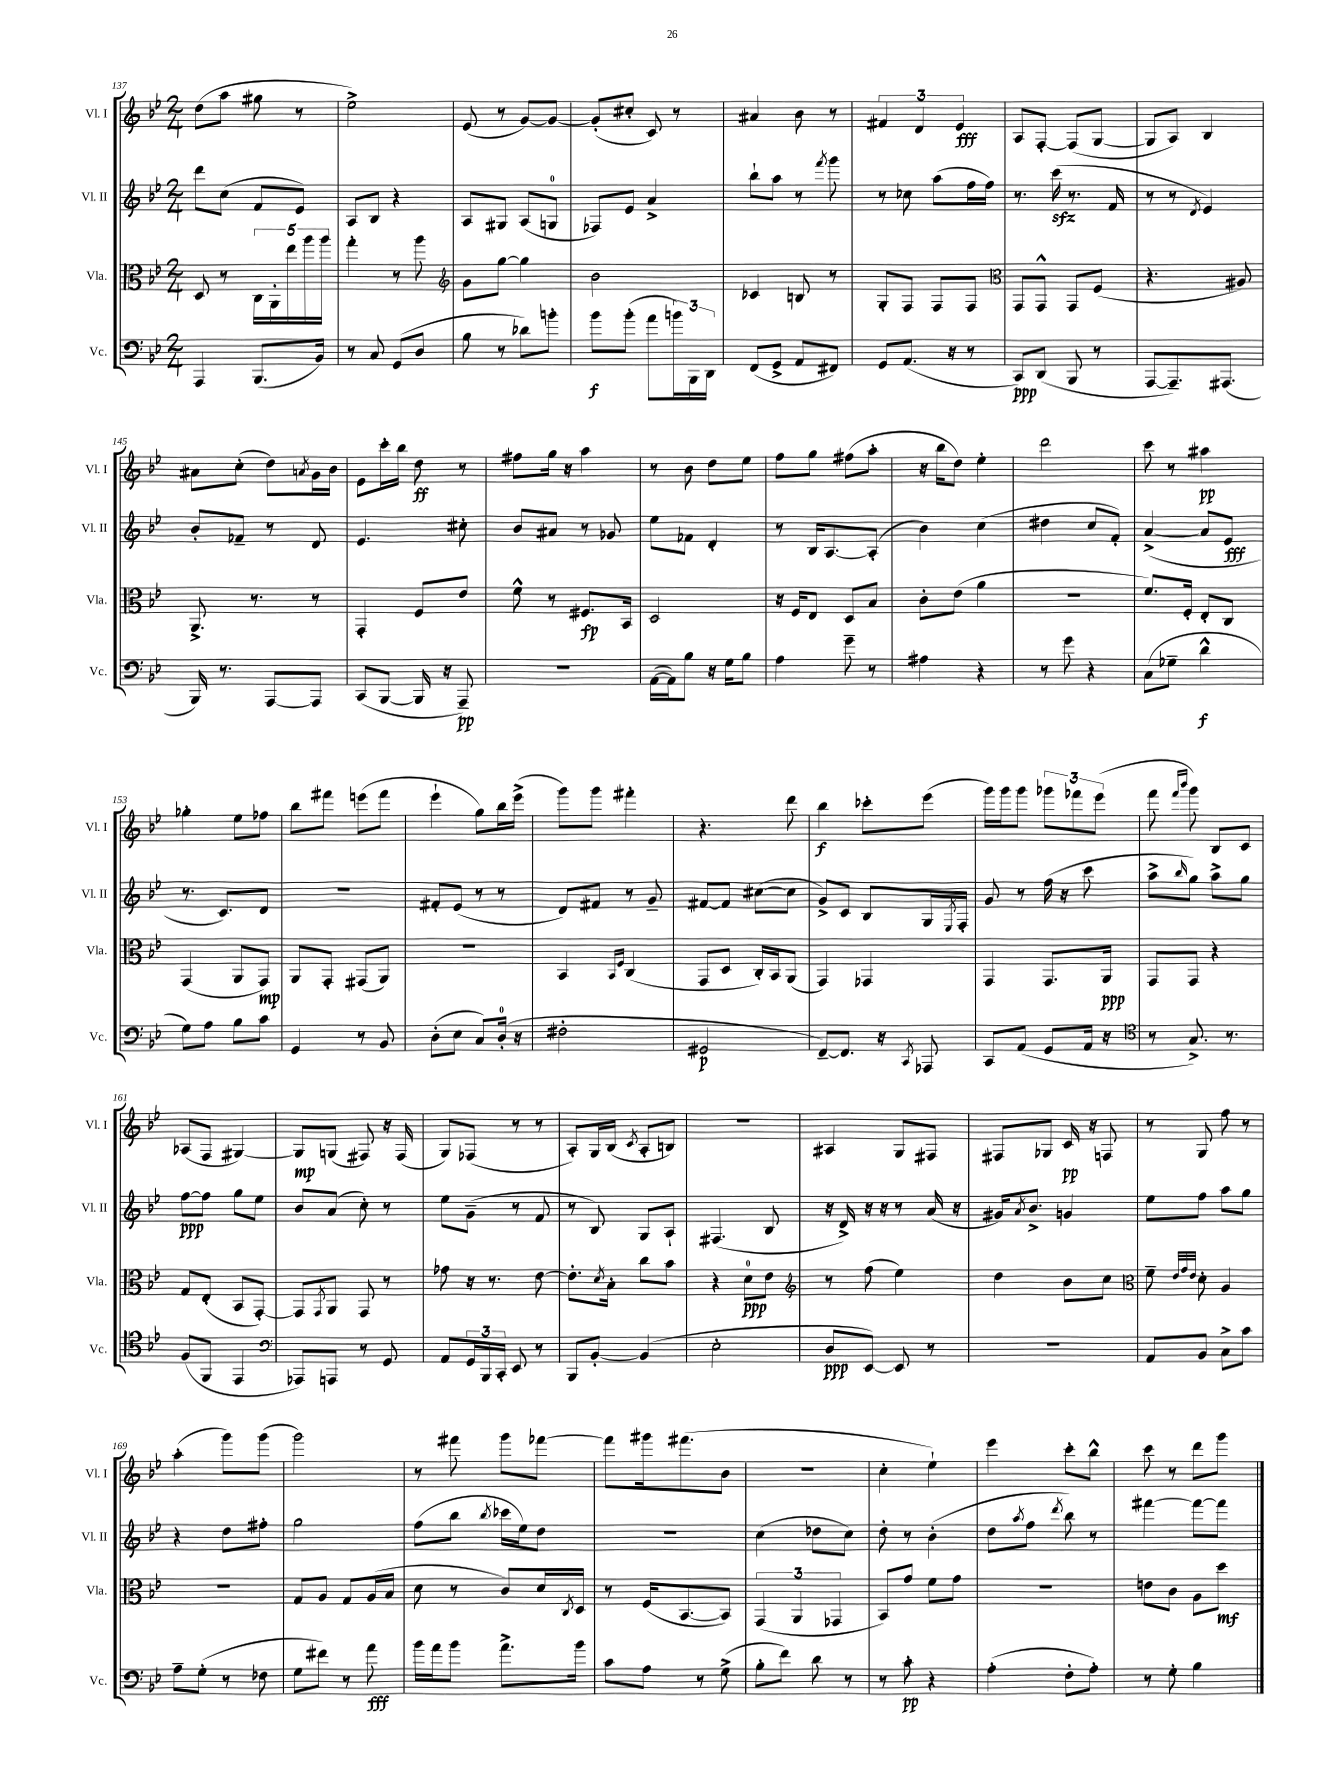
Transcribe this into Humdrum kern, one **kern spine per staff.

**kern	**dynam	**kern	**dynam	**kern	**dynam	**kern	**dynam
*part4	*part4	*part3	*part3	*part2	*part2	*part1	*part1
*staff4	*staff4	*staff3	*staff3	*staff2	*staff2	*staff1	*staff1
*I"Vc.	*	*I"Vla.	*	*I"Vl. II	*	*I"Vl. I	*
*I'Vc.	*	*I'Vla.	*	*I'Vl. II	*	*I'Vl. I	*
*clefF4	*	*clefC3	*	*clefG2	*	*clefG2	*
*k[b-e-]	*	*k[b-e-]	*	*k[b-e-]	*	*k[b-e-]	*
*M2/4	*	*M2/4	*	*M2/4	*	*M2/4	*
=137	=137	=137	=137	=137	=137	=137	=137
4AAA/	.	8D/	.	8ddd\L	.	(8dd\L	.
.	.	8r	.	(8cc\J	.	8aa\J	.
(8.BBB-/L	.	20C\LL	.	8f/L	.	8gg#X\	.
.	.	20AA'\	.	.	.	.	.
.	.	20ee-\	.	.	.	.	.
.	.	.	.	8e-/J)	.	8r	.
.	.	20aa\	.	.	.	.	.
16BB-/Jk)	.	.	.	.	.	.	.
.	.	20aa\JJ	.	.	.	.	.
=138	=138	=138	=138	=138	=138	=138	=138
8r	.	4gg'\	.	8A/L	.	2ee-^\)	.
8C/	.	.	.	8B-/J	.	.	.
(8GG/L	.	8r	.	4r	.	.	.
8D/J	.	8aa\	.	.	.	.	.
=139	=139	=139	=139	=139	=139	=139	=139
*	*	*clefG2	*	*	*	*	*
8B-\	.	8g\L	.	8A/L	.	(8e-/	.
8r	.	[8gg\J	.	8G#X/J	.	8r	.
8d-X\L)	.	4gg\]	.	(8A/L	.	[8g/L)	.
8bn'\J	.	.	.	8Gn/J	.	8g/J_	.
=140	=140	=140	=140	=140	=140	=140	=140
8b-\L	f	2b-\	.	8F-X/L)	.	(8g'/L]	.
(8b-'\J	.	.	.	8e-/J	.	8cc#X'/J	.
8a\L	.	.	.	4a^/	.	8c/)	.
24bn\L)	.	.	.	.	.	8r	.
24BBB-\	.	.	.	.	.	.	.
24DD\JJ	.	.	.	.	.	.	.
=141	=141	=141	=141	=141	=141	=141	=141
(8FF/L	.	4c-X/	.	8bb-`\L	.	4a#X/	.
8GG^/J	.	.	.	8aa\J	.	.	.
8AA/L	.	8Bn/	.	8r	.	8b-\	.
.	.	.	.	8qfff/	.	.	.
8FF#X/J)	.	8r	.	8ggg\	.	8r	.
=142	=142	=142	=142	=142	=142	=142	=142
8GG/L	.	8G'/L	.	8r	.	6f#X/	.
(8.AA/J	.	8F/J	.	8cc-X\	.	.	.
.	.	.	.	.	.	6d/	.
.	.	8F/L	.	(8aa\L	.	.	.
16r	.	.	.	.	.	.	.
.	.	.	.	.	.	6e-/	fff
8r	.	8F/J	.	16ff\L	.	.	.
.	.	.	.	16ff\JJ)	.	.	.
=143	=143	=143	=143	=143	=143	=143	=143
*	*	*clefC3	*	*	*	*	*
8CC/L)	ppp	8GG/L	.	8.r	.	8A/L	.
(8DD/J	.	8GG^^/J	.	.	.	[8F'/J	.
.	.	.	.	(16ccczz\	.	.	.
8BBB-/	.	8GG/L	.	8.r	.	(8F/L]	.
8r	.	(8F/J	.	.	.	[8G/J	.
.	.	.	.	16f/	.	.	.
=144	=144	=144	=144	=144	=144	=144	=144
[8AAA/L	.	4.r	.	8r	.	8G/L]	.
8.AAA~/])	.	.	.	8r	.	8A/J)	.
.	.	.	.	8qd/	.	.	.
.	.	.	.	4e-/)	.	4B-/	.
(8.AAA#X/J	.	.	.	.	.	.	.
.	.	8A#X/)	.	.	.	.	.
!!LO:LB:g=z
=145	=145	=145	=145	=145	=145	=145	=145
16BBB-/)	.	8.AA^/	.	8b-'/L	.	8a#X\L	.
8.r	.	.	.	.	.	.	.
.	.	.	.	8f-X~/J	.	(8cc'\J	.
.	.	8.r	.	.	.	.	.
[8AAA/L	.	.	.	8r	.	8dd\L)	.
.	.	.	.	.	.	8qan/	.
8AAA/J]	.	8r	.	8d/	.	16g\L	.
.	.	.	.	.	.	16b-\JJ	.
=146	=146	=146	=146	=146	=146	=146	=146
(8CC/L	.	4GG'/	.	4.e-/	.	8e-\L	.
[8BBB-/J	.	.	.	.	.	16ccc'\L	.
.	.	.	.	.	.	16bb-\JJ	.
16BBB-/]	.	8F/L	.	.	.	8dd\	ff
16r	.	.	.	.	.	.	.
8AAA~/)	pp	8e-/J	.	8cc#X'\	.	8r	.
=147	=147	=147	=147	=147	=147	=147	=147
2r	.	8f^^\	.	8b-/L	.	8ff#X\L	.
.	.	8r	.	8a#X/J	.	16gg\Jk	.
.	.	.	.	.	.	16r	.
.	.	8.F#X/L	fp	8r	.	4aa\	.
.	.	.	.	8g-X/	.	.	.
.	.	16BB-/Jk	.	.	.	.	.
=148	=148	=148	=148	=148	=148	=148	=148
([16AA\LL	.	2D/	.	8ee-\L	.	8r	.
16AA\J])	.	.	.	.	.	.	.
8B-\J	.	.	.	8f-X\J	.	8b-\	.
16r	.	.	.	4d'/	.	8dd\L	.
16G\KL	.	.	.	.	.	.	.
8B-\J	.	.	.	.	.	8ee-\J	.
=149	=149	=149	=149	=149	=149	=149	=149
4A\	.	16r	.	8r	.	8ff\L	.
.	.	16F/KL	.	.	.	.	.
.	.	8E-/J	.	16B-/KL	.	8gg\J	.
.	.	.	.	[8.A/	.	.	.
8g~\	.	8D/L	.	.	.	(8ff#X\L	.
8r	.	8B-/J	.	(8A'/J]	.	8aa'\J	.
=150	=150	=150	=150	=150	=150	=150	=150
4A#X\	.	8c'\L	.	4b-\)	.	16r	.
.	.	.	.	.	.	16bb-\KL	.
.	.	(8e-\J	.	.	.	8dd\J)	.
4r	.	4a\	.	(4cc\	.	4ee-'\	.
=151	=151	=151	=151	=151	=151	=151	=151
8r	.	2r	.	4dd#X\	.	2ddd\	.
8g\	.	.	.	.	.	.	.
4r	.	.	.	8cc/L	.	.	.
.	.	.	.	8f'/J)	.	.	.
=152	=152	=152	=152	=152	=152	=152	=152
(8C\L	.	8.f/L)	.	([4a^/	.	8ccc\	.
8G-X~\J	.	.	.	.	.	8r	.
.	.	16F'/Jk	.	.	.	.	.
4d^^\	f	8E-'/L	.	8a/L]	.	4aa#X\	pp
.	.	8C/J	.	8e-/J	fff	.	.
!!LO:LB:g=z
=153	=153	=153	=153	=153	=153	=153	=153
8G\L)	.	(4GG/	.	8.r	.	4gg-X'\	.
8A\J	.	.	.	.	.	.	.
.	.	.	.	8.c/L)	.	.	.
8B-\L	.	8AA/L	.	.	.	8ee-\L	.
8c\J	.	8GG/J)	mp	8d/J	.	8ff-X\J	.
=154	=154	=154	=154	=154	=154	=154	=154
4GG/	.	8AA/L	.	2r	.	8bb-\L	.
.	.	8GG'/J	.	.	.	8fff#X\J	.
8r	.	(8GG#X/L	.	.	.	(8eeen\L	.
8BB-/	.	8AA/J)	.	.	.	8fff#\J	.
=155	=155	=155	=155	=155	=155	=155	=155
(8D'\L	.	2r	.	8f#X'/L	.	4eee-`\	.
8E-\J	.	.	.	(8e-/J	.	.	.
8C/L)	.	.	.	8r	.	8gg\L)	.
(16D'/Jk	.	.	.	8r	.	16bb-\L	.
16r	.	.	.	.	.	(16eee-^\JJ	.
=156	=156	=156	=156	=156	=156	=156	=156
2F#X'\	.	4BB-/	.	8d/L)	.	8ggg\L)	.
.	.	.	.	8f#X/J	.	8ggg\J	.
.	.	16qqBB-/LL	.	.	.	.	.
.	.	16qqF/JJ	.	.	.	.	.
.	.	(4C/	.	8r	.	4fff#X'\	.
.	.	.	.	8g~/	.	.	.
=157	=157	=157	=157	=157	=157	=157	=157
2GG#X/	p	8GG/L	.	[8f#X/L	.	4.r	.
.	.	8D/J	.	8f#/J]	.	.	.
.	.	16C'/LL)	.	([8cc#X\L	.	.	.
.	.	16BB-/J	.	.	.	.	.
.	.	(8AA/J	.	8cc#\J]	.	8ddd\	.
=158	=158	=158	=158	=158	=158	=158	=158
[8FF~/L)	.	4GG/)	.	8g^/L)	.	4bb-\	f
8.FF/J]	.	.	.	8c/J	.	.	.
.	.	4GG-X/	.	8B-/L	.	8ccc-X'\L	.
16r	.	.	.	.	.	.	.
8qCC/	.	.	.	.	.	.	.
8AAA-X/	.	.	.	16G/L	.	(8eee-\J	.
.	.	.	.	8qE-/	.	.	.
.	.	.	.	16F'/JJ	.	.	.
=159	=159	=159	=159	=159	=159	=159	=159
8CC/L	.	4GG/	.	8g/	.	16ggg\LL)	.
.	.	.	.	.	.	16ggg\J	.
(8AA/J	.	.	.	8r	.	8ggg\J	.
8GG/L	.	8.GG/L	.	(16ff\	.	12ggg-X\L	.
.	.	.	.	16r	.	.	.
.	.	.	.	.	.	12fff-X\	.
16AA/Jk	.	.	.	8ccc\	.	.	.
.	.	.	.	.	.	(12eee-\J	.
16r	.	16AA/Jk	ppp	.	.	.	.
=160	=160	=160	=160	=160	=160	=160	=160
*clefC4	*	*	*	*	*	*	*
8r	.	8GG/L	.	8aa^\L	.	8fff\	.
.	.	.	.	.	.	16qqfff/LL	.
.	.	.	.	16qqbb-/	.	16qqbbb-/JJ	.
8.G^/)	.	8GG/J	.	8gg\J)	.	8ggg\)	.
.	.	4r	.	8aa^\L	.	8B-/L	.
8.r	.	.	.	.	.	.	.
.	.	.	.	8gg\J	.	8c/J	.
!!LO:LB:g=z
=161	=161	=161	=161	=161	=161	=161	=161
(8F/L	.	8G/L	.	[8ff\L	ppp	(8A-X/L	.
8FF/J	.	(8E-'/J	.	8ff\J]	.	8F/J	.
4EE-/	.	8BB-/L	.	8gg\L	.	[4G#X/)	.
.	.	[8GG'/J)	.	8ee-\J	.	.	.
=162	=162	=162	=162	=162	=162	=162	=162
*clefF4	*	*	*	*	*	*	*
8AAA-X/L)	.	8GG/L]	.	8b-/L	.	8G#/L]	mp
.	.	8qGG/	.	.	.	.	.
8AAAn/J	.	8AA/J	.	(8a/J	.	(8Gn/J	.
8r	.	8GG/	.	8cc'\)	.	8F#X/)	.
8GG/	.	8r	.	8r	.	16r	.
.	.	.	.	.	.	(16F#/	.
=163	=163	=163	=163	=163	=163	=163	=163
8AA/L	.	8g-X\	.	8ee-\L	.	8G/L)	.
24GG/L	.	16r	.	(8g~\J	.	(8F-X/J	.
24BBB-/	.	.	.	.	.	.	.
.	.	8.r	.	.	.	.	.
24CC'/JJ	.	.	.	.	.	.	.
8EE-/	.	.	.	8r	.	8r	.
8r	.	[8e-\	.	8f/	.	8r	.
=164	=164	=164	=164	=164	=164	=164	=164
8BBB-/L	.	8.e-'\L]	.	8r	.	8A'/L)	.
[8BB-'/J	.	.	.	8B-/)	.	16G/L	.
.	.	8qd/	.	.	.	.	.
.	.	16B-'\Jk	.	.	.	(16B-/JJ	.
.	.	.	.	.	.	8qc/	.
(4BB-/]	.	8cc\L	.	8G/L	.	8A'/L	.
.	.	8b-\J	.	8A`/J	.	8Bn/J)	.
=165	=165	=165	=165	=165	=165	=165	=165
2E-'\	.	4r	.	(4.F#X/	.	2r	.
.	.	8d\L	ppp	.	.	.	.
.	.	8e-\J	.	8B-/	.	.	.
=166	=166	=166	=166	=166	=166	=166	=166
*	*	*clefG2	*	*	*	*	*
8D/L	ppp	8r	.	16r	.	4A#X/	.
.	.	.	.	16d^/)	.	.	.
[8EE-/J)	.	(8ff\	.	16r	.	.	.
.	.	.	.	16r	.	.	.
8EE-/]	.	4ee-\)	.	8r	.	8G/L	.
8r	.	.	.	(16a/	.	8F#X/J	.
.	.	.	.	16r	.	.	.
=167	=167	=167	=167	=167	=167	=167	=167
2r	.	4dd\	.	16g#X/KL)	.	8F#X/L	.
.	.	.	.	8qa/	.	.	.
.	.	.	.	8.b-^/J	.	.	.
.	.	.	.	.	.	8G-X/J	.
.	.	8b-\L	.	4gn/	.	16c/	pp
.	.	.	.	.	.	16r	.
.	.	8cc\J	.	.	.	8Fn/	.
=168	=168	=168	=168	=168	=168	=168	=168
*	*	*clefC3	*	*	*	*	*
8AA/L	.	8f~\	.	8ee-\L	.	8r	.
.	.	32qqe-/LLL	.	.	.	.	.
.	.	32qqg/	.	.	.	.	.
.	.	32qqe-/JJJ	.	.	.	.	.
8BB-/J	.	8d'\	.	8ff\J	.	8G/	.
8C^\L	.	4A/	.	8aa\L	.	8ff\	.
8c\J	.	.	.	8gg\J	.	8r	.
!!LO:LB:g=z
=169	=169	=169	=169	=169	=169	=169	=169
8A~\L	.	2r	.	4r	.	(4aa'\	.
(8G'\J	.	.	.	.	.	.	.
8r	.	.	.	8dd\L	.	8ggg\L)	.
8F-X\	.	.	.	8ff#X'\J	.	(8ggg\J	.
=170	=170	=170	=170	=170	=170	=170	=170
8G\L	.	8G/L	.	2gg\	.	2ggg\)	.
8f#X\J)	.	8A/J	.	.	.	.	.
8r	.	8G/L	.	.	.	.	.
8a\	fff	(16A/L	.	.	.	.	.
.	.	16B-/JJ	.	.	.	.	.
=171	=171	=171	=171	=171	=171	=171	=171
16b-\LL	.	8d\	.	(8ff\L	.	8r	.
16a\J	.	.	.	.	.	.	.
8b-\J	.	8r	.	8bb-\J	.	8fff#X\	.
.	.	.	.	8qbb-/	.	.	.
8.a^\L	.	8c/L)	.	16ccc-X\LL	.	8ggg\L	.
.	.	.	.	16ee-\J)	.	.	.
.	.	16d/L	.	8dd\J	.	[8fff-X\J	.
.	.	8qC/	.	.	.	.	.
16b-\Jk	.	16D/JJ	.	.	.	.	.
=172	=172	=172	=172	=172	=172	=172	=172
8c\L	.	8r	.	2r	.	8fff-\L]	.
8A\J	.	(16F/KL	.	.	.	16ggg#X\k	.
.	.	[8.BB-/	.	.	.	(8.fff#X\	.
8r	.	.	.	.	.	.	.
(8G^\	.	8BB-/J])	.	.	.	8b-\J	.
=173	=173	=173	=173	=173	=173	=173	=173
8B-'\L	.	(6GG/	.	(4cc\	.	2r	.
8f\J)	.	.	.	.	.	.	.
.	.	6AA/	.	.	.	.	.
8d\	.	.	.	8dd-X\L	.	.	.
.	.	6GG-X/	.	.	.	.	.
8r	.	.	.	8cc\J)	.	.	.
=174	=174	=174	=174	=174	=174	=174	=174
8r	.	8BB-/L)	.	8dd'\	.	4cc'\	.
8c'\	pp	8g/J	.	8r	.	.	.
4r	.	8f\L	.	(4b-'\	.	4ee-`\)	.
.	.	8g\J	.	.	.	.	.
=175	=175	=175	=175	=175	=175	=175	=175
(4A'\	.	2r	.	8dd\L	.	4eee-\	.
.	.	.	.	8qaa/	.	.	.
.	.	.	.	8ff\J	.	.	.
.	.	.	.	8qddd/	.	.	.
8F'\L	.	.	.	8bb-\)	.	8ccc'\L	.
8A'\J)	.	.	.	8r	.	8bb-^^\J	.
=176	=176	=176	=176	=176	=176	=176	=176
8r	.	8en\L	.	[4fff#X\	.	8ccc\	.
8G'\	.	8c\J	.	.	.	8r	.
4B-\	.	8A\L	.	8fff#\L_	.	8ddd\L	.
.	.	8dd\J	mf	8fff#\J]	.	8ggg\J	.
==	==	==	==	==	==	==	==
*-	*-	*-	*-	*-	*-	*-	*-
